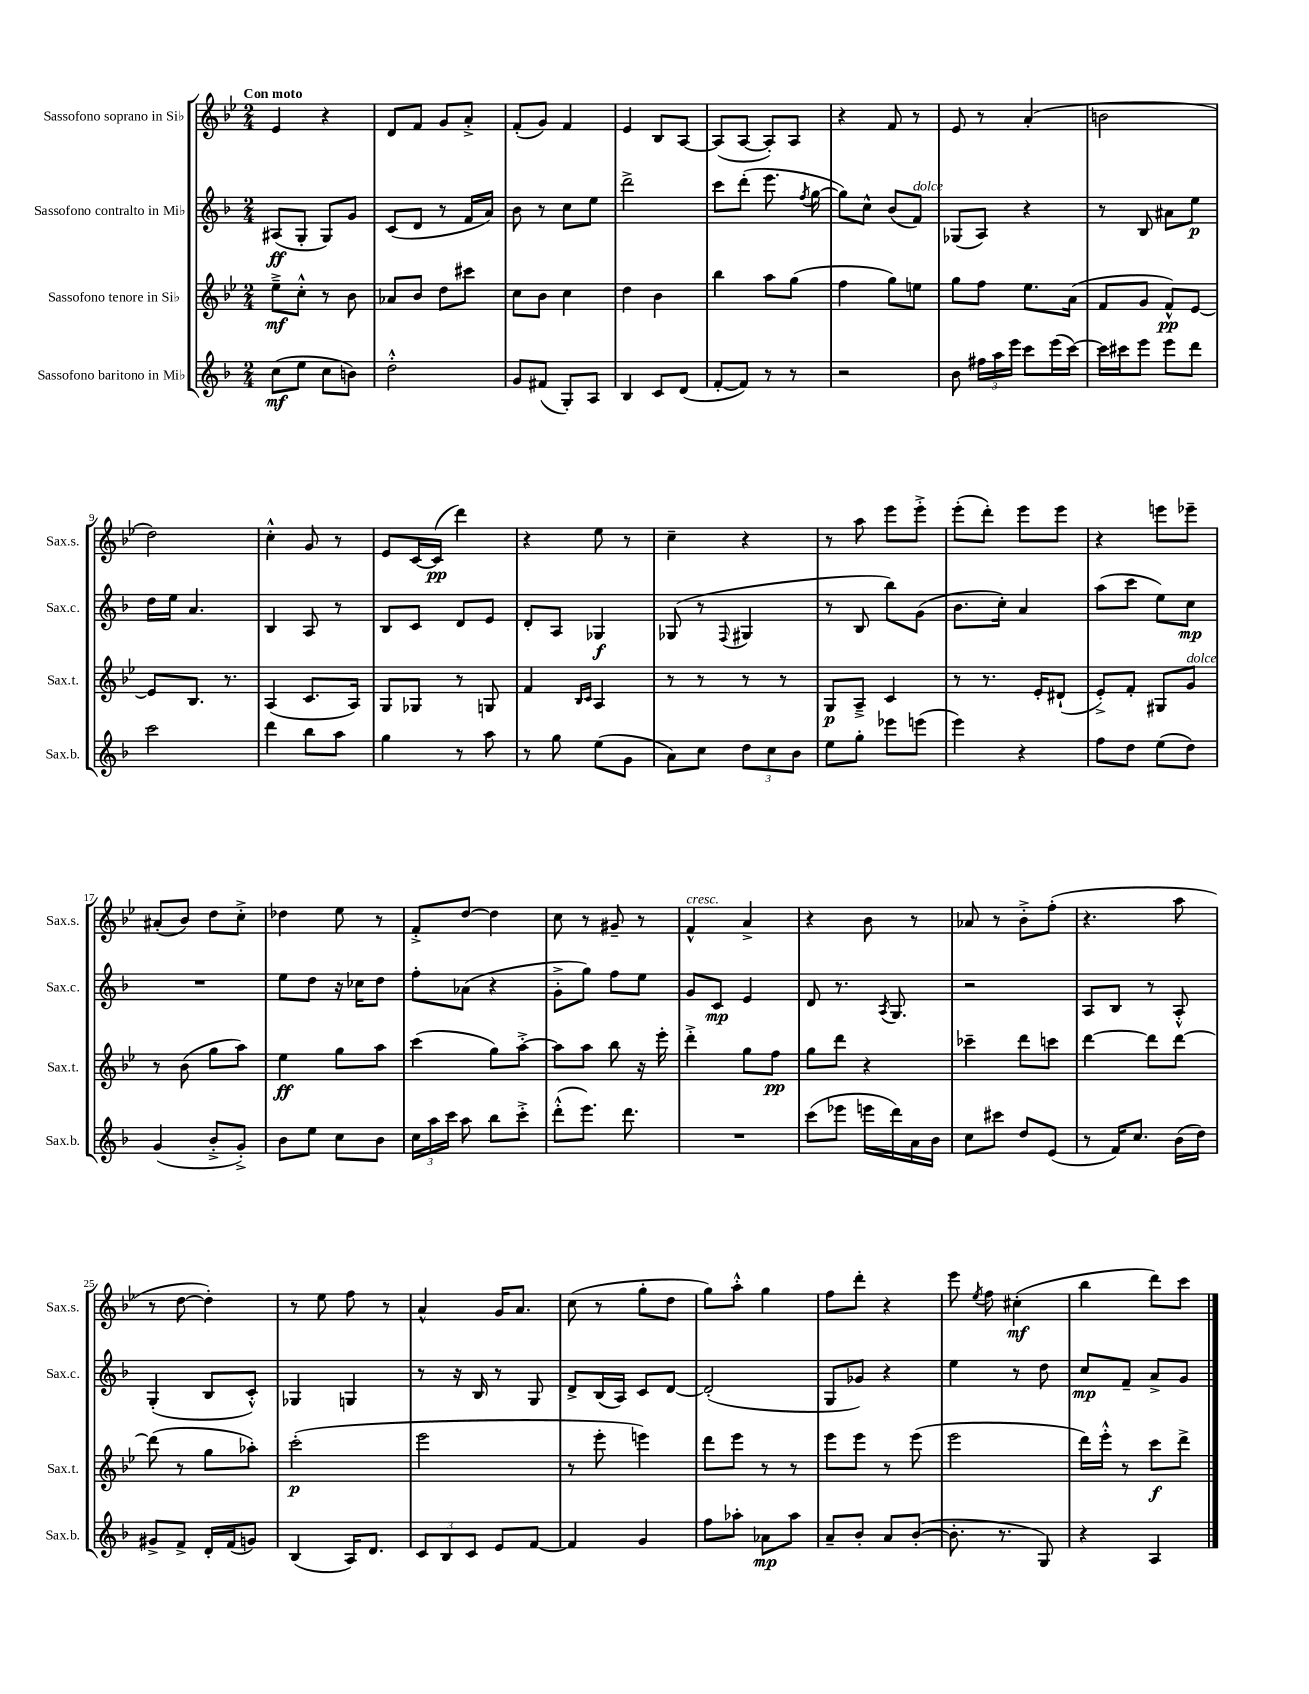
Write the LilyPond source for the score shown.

<<
\new StaffGroup <<
\new Staff = "s0" \with { instrumentName = "Sassofono soprano in Sib" shortInstrumentName = "Sax.s." } {
    \clef treble \key bes \major \numericTimeSignature \time 2/4 \tempo "Con moto"
    \autoBeamOff ees'4 r4 |
    d'8[ f'8] g'8[ a'8]-.-> |
    f'8[-.( g'8]) f'4 |
    ees'4 bes8[ a8]~ |
    a8[( a8]~ a8[-.) a8] |
    r4 f'8 r8 |
    ees'8 r8 a'4-.( |
    b'2 |
    d''2) |
    c''4-.-^ g'8 r8 |
    ees'8[ c'16~ c'16]\pp( d'''4) |
    r4 ees''8 r8 |
    c''4-- r4 |
    r8 a''8 ees'''8[ ees'''8]-.-> |
    ees'''8[-.( d'''8]-.) ees'''8[ ees'''8] |
    r4 e'''8[ ees'''8]-- |
    ais'8[-.( bes'8]) d''8[ c''8]-.-> |
    des''4 ees''8 r8 |
    f'8[-.-> d''8]~ d''4 |
    c''8 r8 gis'8-- r8 |
    f'4-^^\markup { \italic "cresc." } a'4-> |
    r4 bes'8 r8 |
    aes'8 r8 bes'8[-.-> f''8]-.( |
    r4. a''8 |
    r8 d''8~ d''4-.) |
    r8 ees''8 f''8 r8 |
    a'4-^ g'16[ a'8.] |
    c''8( r8 g''8[-. d''8] |
    g''8[) a''8]-.-^ g''4 |
    f''8[ d'''8]-. r4 |
    ees'''8 \acciaccatura { ees''8 } f''8 cis''4-.\mf( |
    bes''4 d'''8[) c'''8] \bar "|." |
}
\new Staff = "s1" \with { instrumentName = "Sassofono contralto in Mib" shortInstrumentName = "Sax.c." } {
    \clef treble \key f \major \numericTimeSignature \time 2/4
    \autoBeamOff ais8[\ff( g8]-. g8[) g'8] |
    c'8[( d'8] r8 f'16[ a'16]) |
    bes'8 r8 c''8[ e''8] |
    d'''2-> |
    c'''8[ d'''8]-.( e'''8. \acciaccatura { f''8 } g''16~ |
    g''8[) c''8]-^ bes'8[( f'8]^\markup { \italic "dolce" }) |
    ges8[( a8]) r4 |
    r8 bes8 ais'8[ e''8]\p |
    d''16[ e''16] a'4. |
    bes4 a8 r8 |
    bes8[ c'8] d'8[ e'8] |
    d'8[-. a8] ges4\f |
    ges8( r8 \appoggiatura { f8 } gis4 |
    r8 bes8 bes''8[) g'8]( |
    bes'8.[ c''16]-.) a'4 |
    a''8[( c'''8] e''8[) c''8]\mp |
    R2 |
    e''8[ d''8] r16 ces''16[ d''8] |
    f''8[-. aes'8]( r4 |
    g'8[-.-> g''8]) f''8[ e''8] |
    g'8[ c'8]\mp e'4 |
    d'8 r8. \acciaccatura { a8 } g8. |
    r2 |
    a8[ bes8] r8 a8-.-^ |
    g4-.( bes8[ c'8]-.-^) |
    ges4 g4 |
    r8 r16 bes16 r8 g8 |
    d'8[-> bes16( a16]) c'8[ d'8]~ |
    d'2-.( |
    g8[ ges'8]) r4 |
    e''4 r8 d''8 |
    c''8[\mp f'8]-- a'8[-> g'8] \bar "|." |
}
\new Staff = "s2" \with { instrumentName = "Sassofono tenore in Sib" shortInstrumentName = "Sax.t." } {
    \clef treble \key bes \major \numericTimeSignature \time 2/4
    \autoBeamOff ees''8[--->\mf c''8]-.-^ r8 bes'8 |
    aes'8[ bes'8] d''8[ cis'''8] |
    c''8[ bes'8] c''4 |
    d''4 bes'4 |
    bes''4 a''8[ g''8]( |
    f''4 g''8[) e''8] |
    g''8[ f''8] ees''8.[ a'16]( |
    f'8[ g'8] f'8[-^\pp) ees'8]~ |
    ees'8[ bes8.] r8. |
    a4( c'8.[ a16]) |
    g8[ ges8] r8 g8 |
    f'4 \grace { bes16[ c'16] } a4 |
    r8 r8 r8 r8 |
    g8[\p a8]---> c'4 |
    r8 r8. ees'16[-. dis'8]-!( |
    ees'8[-.->) f'8]-. gis8[ g'8]^\markup { \italic "dolce" } |
    r8 bes'8( g''8[ a''8]) |
    ees''4\ff g''8[ a''8] |
    c'''4( g''8[) a''8]~-.-> |
    a''8[ a''8] bes''8 r16 ees'''16-. |
    d'''4-.-> g''8[ f''8]\pp |
    g''8[ d'''8] r4 |
    ces'''4-- d'''8[ c'''8] |
    d'''4~ d'''8[ d'''8]~ |
    d'''8( r8 g''8[ aes''8]-.) |
    c'''2-.\p( |
    ees'''2 |
    r8 ees'''8-. e'''4) |
    d'''8[ ees'''8] r8 r8 |
    ees'''8[ ees'''8] r8 ees'''8( |
    ees'''2 |
    d'''16[) ees'''16]-.-^ r8 c'''8[\f d'''8]-> \bar "|." |
}
\new Staff = "s3" \with { instrumentName = "Sassofono baritono in Mib" shortInstrumentName = "Sax.b." } {
    \clef treble \key f \major \numericTimeSignature \time 2/4
    \autoBeamOff c''8[\mf( e''8] c''8[ b'8]) |
    d''2-.-^ |
    g'8[ fis'8]( g8[-.) a8] |
    bes4 c'8[ d'8]( |
    f'8[~-. f'8]) r8 r8 |
    r2 |
    bes'8 \tuplet 3/2 { fis''16[ a''16 e'''16] } c'''8[ e'''16( c'''16]~) |
    c'''16[ cis'''16 e'''8] e'''8[ d'''8] |
    c'''2 |
    d'''4 bes''8[ a''8] |
    g''4 r8 a''8 |
    r8 g''8 e''8[( g'8] |
    a'8[) c''8] \tuplet 3/2 { d''8[ c''8 bes'8] } |
    e''8[ g''8]-. ees'''8[ e'''8]( |
    e'''4) r4 |
    f''8[ d''8] e''8[( d''8]) |
    g'4( bes'8[-.-> g'8]-.->) |
    bes'8[ e''8] c''8[ bes'8] |
    \tuplet 3/2 { c''16[ a''16 c'''16] } a''8 bes''8[ c'''8]-.-> |
    d'''8[-.-^( e'''8.]) d'''8. |
    R2 |
    c'''8[( ees'''8] e'''16[ d'''16) a'16 bes'16] |
    c''8[ cis'''8] d''8[ e'8]( |
    r8 f'16[) c''8.] bes'16[( d''16]) |
    gis'8[-> f'8]-> d'16[-. f'16( g'8]) |
    bes4( a16[) d'8.] |
    \tuplet 3/2 { c'8[ bes8 c'8] } e'8[ f'8]~ |
    f'4 g'4 |
    f''8[ aes''8]-. aes'8[\mp aes''8] |
    a'8[-- bes'8]-. a'8[ bes'8]~-.( |
    bes'8.-. r8. g8) |
    r4 a4 \bar "|." |
}
>>
>>
